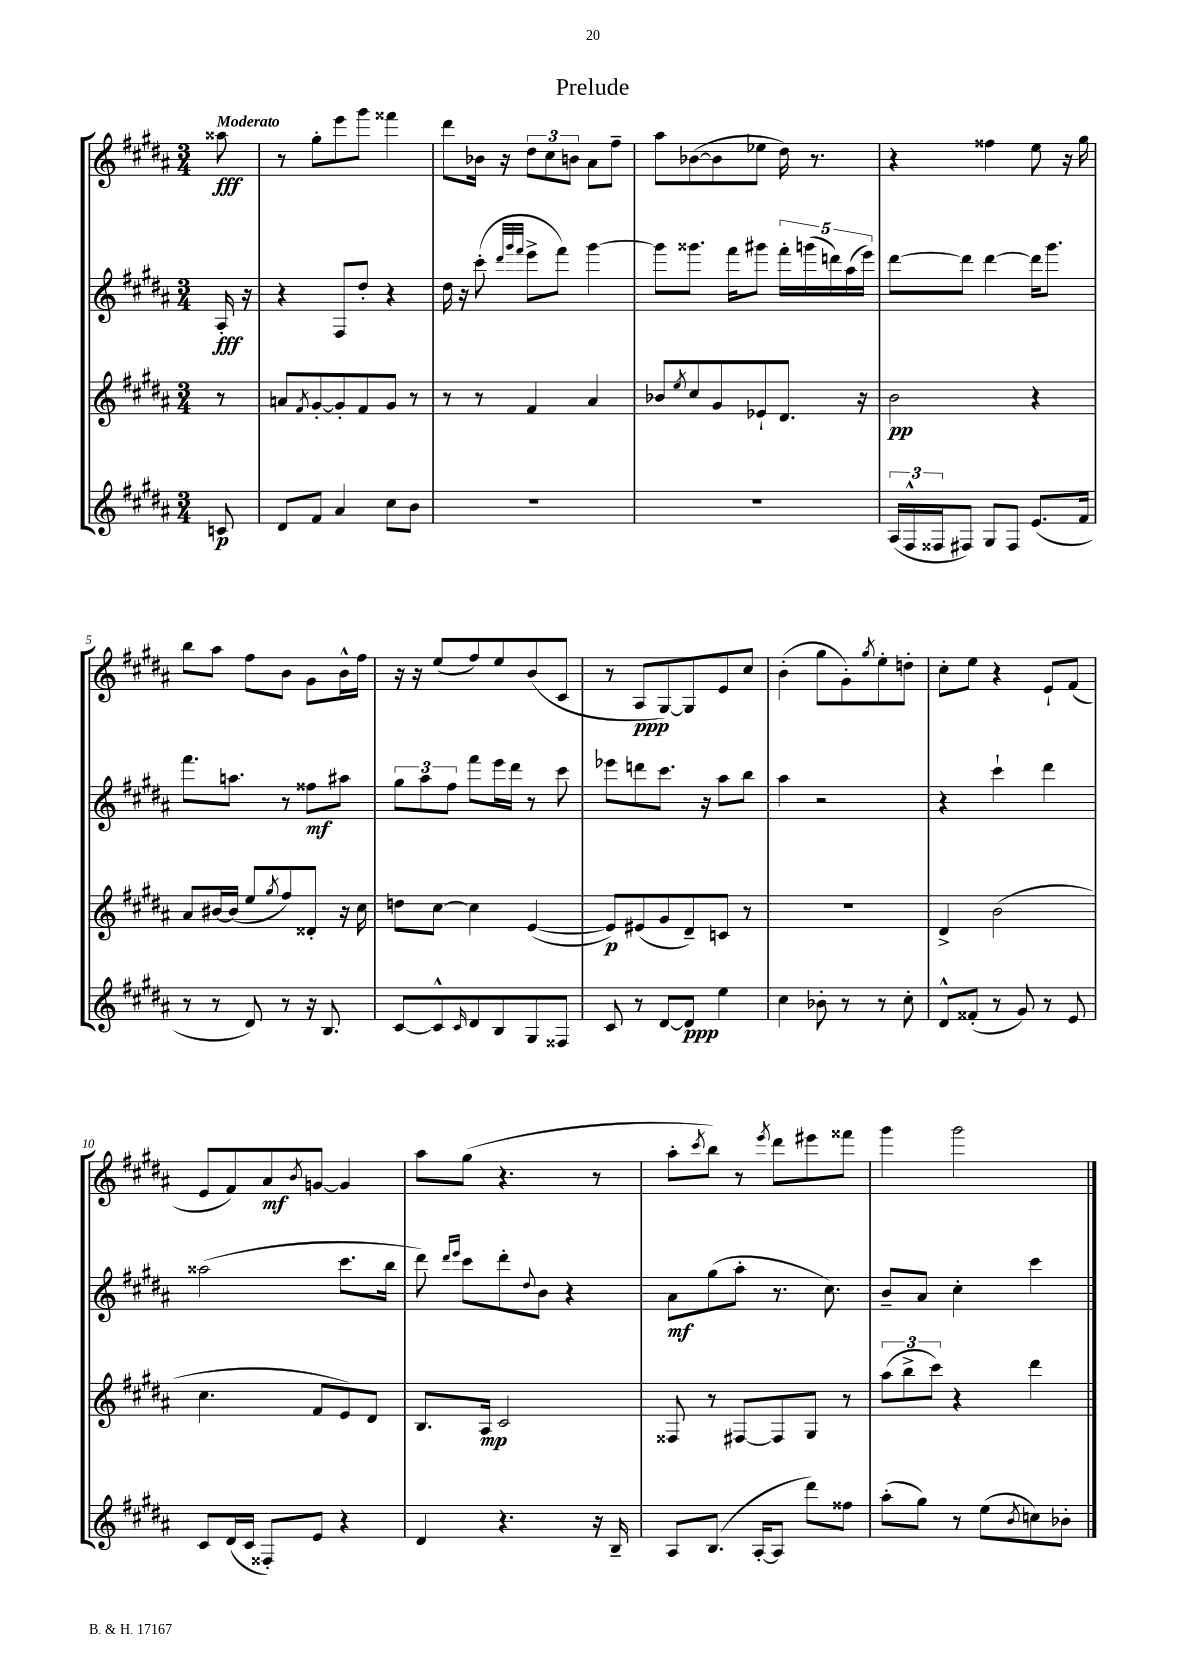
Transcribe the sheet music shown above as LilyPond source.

\header { title = "Prelude" }
<<
\new StaffGroup <<
\new Staff = "s0" {
    \clef treble \key b \major \numericTimeSignature \time 3/4 \partial 8 \tempo "Moderato"
    aisis''8\fff |
    r8 gis''8-. e'''8 gis'''8 fisis'''4 |
    dis'''8 bes'16 r16 \tuplet 3/2 { dis''8 cis''8 b'8 } ais'8 fis''8-- |
    ais''8 bes'8~( bes'8 ees''8 dis''16) r8. |
    r4 fisis''4 e''8 r16 gis''16 |
    b''8 ais''8 fis''8 b'8 gis'8 b'16-^ fis''16 |
    r16 r16 e''8( fis''8) e''8 b'8( cis'8 |
    r8 ais8\ppp gis8~) gis8 e'8 cis''8 |
    b'4-.( gis''8 gis'8-.) \acciaccatura { gis''8 } e''8-. d''8-. |
    cis''8-. e''8 r4 e'8-! fis'8( |
    e'8 fis'8) ais'8\mf \acciaccatura { b'8 } g'8~ g'4 |
    ais''8 gis''8( r4. r8 |
    ais''8-. \acciaccatura { cis'''8 } b''8) r8 \acciaccatura { e'''8 } dis'''8 eis'''8 fisis'''8 |
    gis'''4 gis'''2 \bar "|." |
}
\new Staff = "s1" {
    \clef treble \key b \major \numericTimeSignature \time 3/4 \partial 8
    ais16-.\fff r16 |
    r4 fis8 dis''8-. r4 |
    dis''16 r16 cis'''8-.( \grace { dis'''32 gis'''32 fis'''32 } e'''8-> fis'''8) gis'''4~ |
    gis'''8 gisis'''8. fis'''16 gis'''8 \tuplet 5/4 { fis'''16-. g'''16( d'''16) ais''16( e'''16) } |
    dis'''8~ dis'''8 dis'''4~ dis'''16 gis'''8. |
    fis'''8. a''8. r8 fisis''8\mf ais''8 |
    \tuplet 3/2 { gis''8 ais''8 fis''8 } fis'''8 e'''16 dis'''16 r8 cis'''8 |
    ees'''8 d'''8 cis'''8. r16 ais''8 b''8 |
    ais''4 r2 |
    r4 cis'''4-! dis'''4 |
    aisis''2( cis'''8. b''16 |
    dis'''8) \grace { dis'''16 e'''16 } cis'''8 dis'''8-. \appoggiatura { dis''8 } b'8 r4 |
    ais'8\mf gis''8( ais''8-. r8. cis''8.) |
    b'8-- ais'8 cis''4-. cis'''4 \bar "|." |
}
\new Staff = "s2" {
    \clef treble \key b \major \numericTimeSignature \time 3/4 \partial 8
    r8 |
    a'8 \acciaccatura { fis'8 } gis'8~-. gis'8-. fis'8 gis'8 r8 |
    r8 r8 fis'4 ais'4 |
    bes'8 \acciaccatura { e''8 } cis''8 gis'8 ees'8-! dis'8. r16 |
    b'2\pp r4 |
    ais'8 bis'16~ bis'16( e''8 \acciaccatura { gis''8 } fis''8) disis'8-. r16 cis''16 |
    d''8 cis''8~ cis''4 e'4~( |
    e'8\p) eis'8( gis'8 dis'8--) c'8 r8 |
    R2. |
    dis'4-> b'2( |
    cis''4. fis'8 e'8) dis'8 |
    b8. ais16\mp cis'2 |
    fisis8 r8 fis8~ fis8 gis8 r8 |
    \tuplet 3/2 { ais''8( b''8-> cis'''8) } r4 dis'''4 \bar "|." |
}
\new Staff = "s3" {
    \clef treble \key b \major \numericTimeSignature \time 3/4 \partial 8
    c'8\p |
    dis'8 fis'8 ais'4 cis''8 b'8 |
    R2. |
    R2. |
    \tuplet 3/2 { ais16( fis16-^ fisis16 } fis8) gis8 fis8 e'8.( fis'16 |
    r8 r8 dis'8) r8 r16 b8. |
    cis'8~ cis'8-^ \grace { cis'16 } dis'8 b8 gis8 fisis8 |
    cis'8 r8 dis'8~ dis'8\ppp e''4 |
    cis''4 bes'8-. r8 r8 cis''8-. |
    dis'8-^ fisis'8-.( r8 gis'8) r8 e'8 |
    cis'8 dis'16( cis'16 fisis8-.) e'8 r4 |
    dis'4 r4. r16 b16-- |
    ais8 b8.( ais16~-. ais8 dis'''8) fisis''8 |
    ais''8-.( gis''8) r8 e''8( \acciaccatura { b'8 } c''8) bes'8-. \bar "|." |
}
>>
>>
